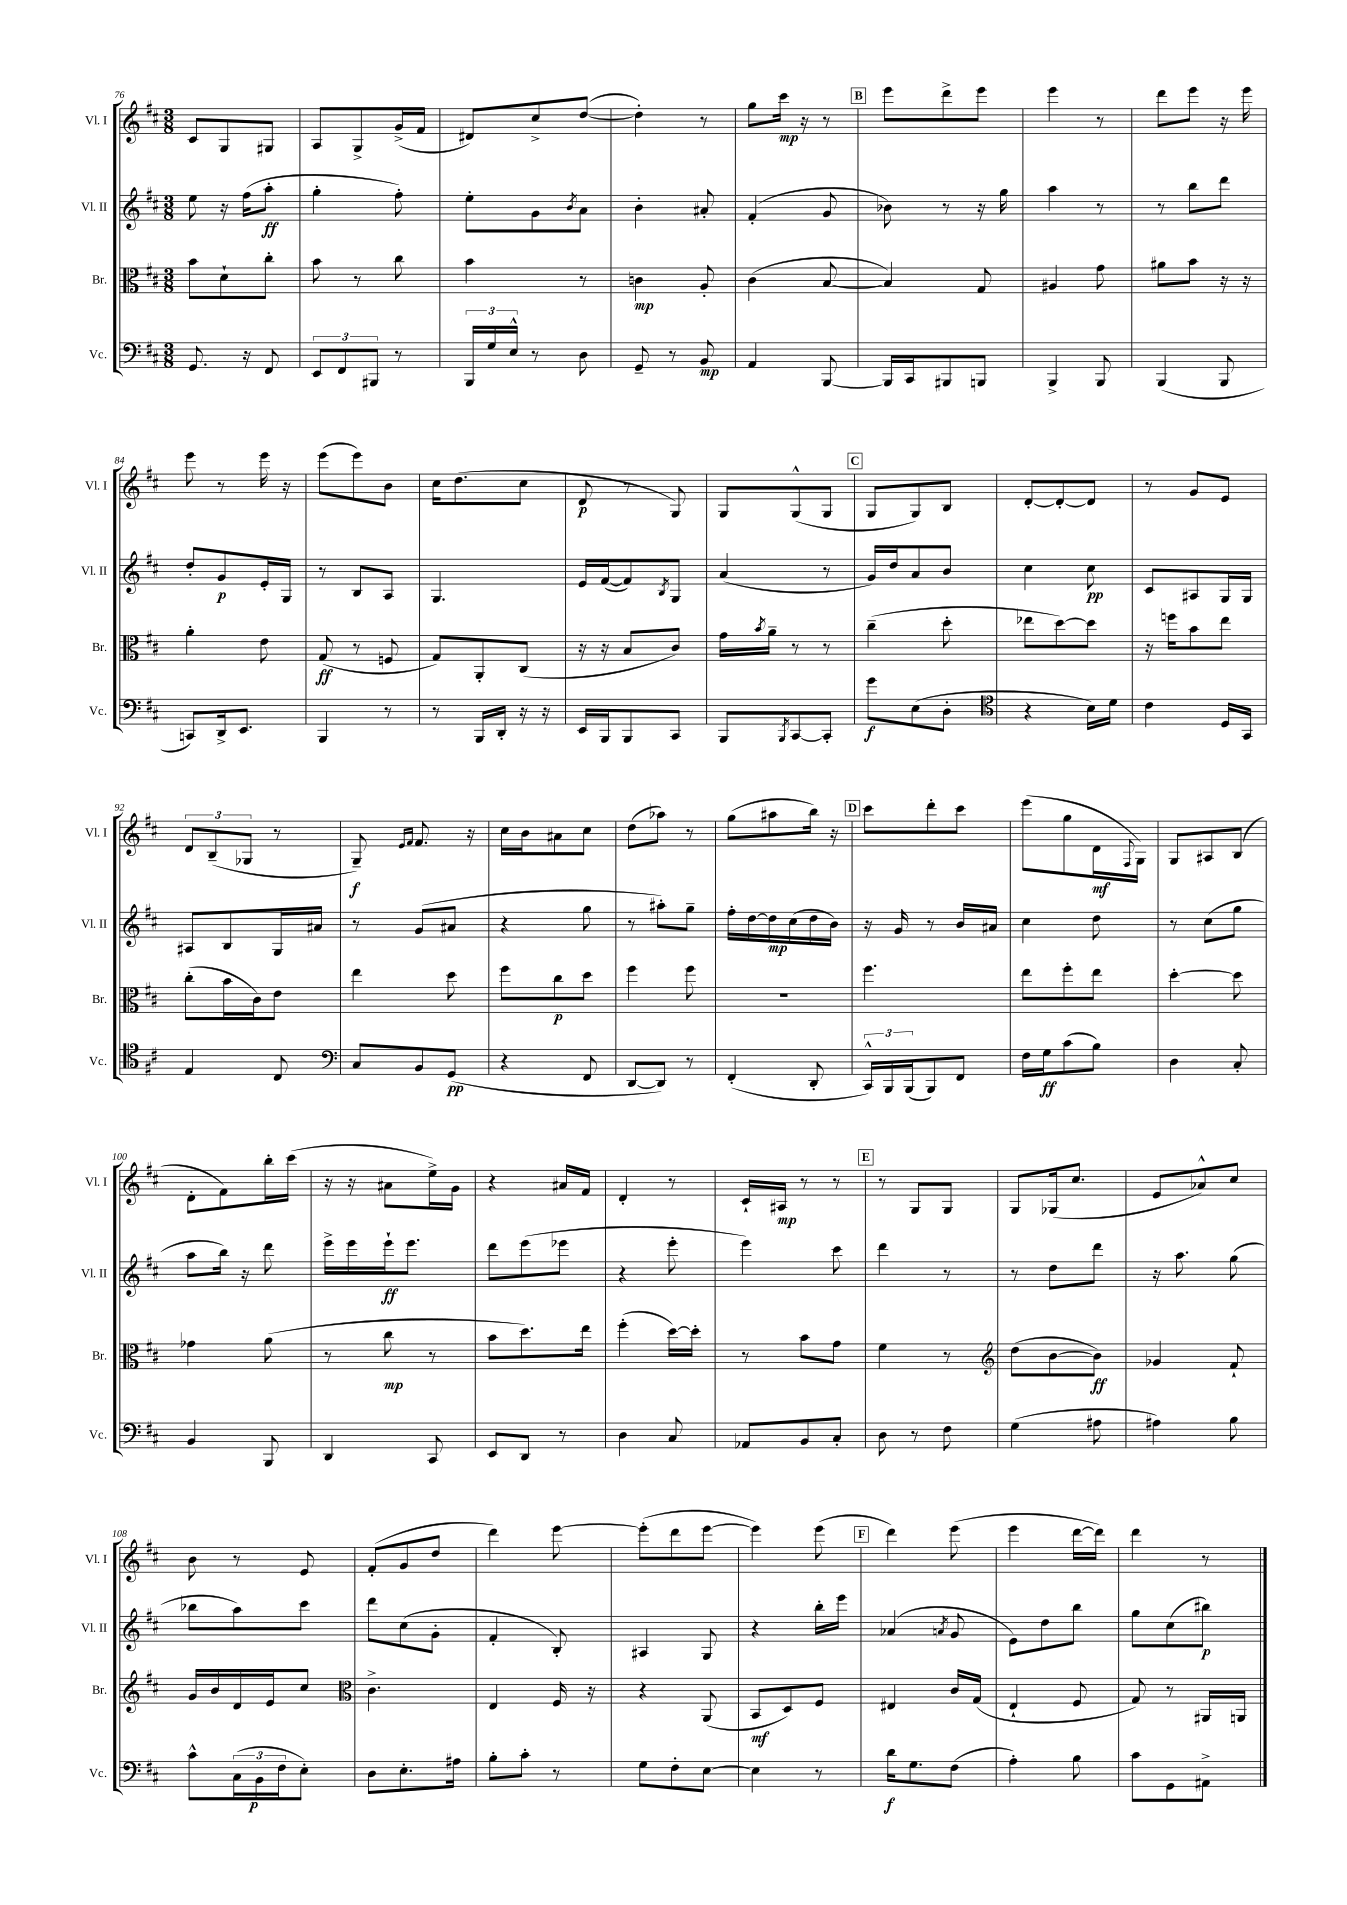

**kern	**kern	**kern	**kern
*staff4	*staff3	*staff2	*staff1
*clefF4	*clefC3	*clefG2	*clefG2
*k[f#c#]	*k[f#c#]	*k[f#c#]	*k[f#c#]
*M3/8	*M3/8	*M3/8	*M3/8
8.GG	8b	8ee	8c#
.	8d`	16r	8G
16r	.	(16ff#	.
8FF#	8cc#'	8aa'	8G#
=	=	=	=
12EE	8b	4gg'	8A
12FF#	.	.	.
.	8r	.	8G^
12BBB#	.	.	.
8r	8cc#	8ff#')	(16g^
.	.	.	16f#
=	=	=	=
24BBB	4b	8ee'	8d#)
24G	.	.	.
24E^^	.	.	.
8r	.	8g	8cc#^
.	.	8qb	.
8D	8r	8a	([8dd
=	=	=	=
8GG~	4c	4b'	4dd'])
8r	.	.	.
8BB	8A'	8a#'	8r
=	=	=	=
4AA	(4c#	(4f#'	8gg
.	.	.	16ccc#
.	.	.	16r
[8BBB	[8B	8g	8r
=	=	=	=
16BBB]	4B])	8b-)	8eee
16CC#	.	.	.
8BBB#	.	8r	8ddd^
8BBB	8G	16r	8eee
.	.	16gg	.
=	=	=	=
4BBB^	4A#	4aa	4eee
8BBB	8g	8r	8r
=	=	=	=
(4BBB	8a#	8r	8ddd
.	8b	8bb	8eee
8BBB	16r	8ddd	16r
.	16r	.	16eee
=	=	=	=
8CC)	4a'	8dd'	8eee
16DD^	.	8g	8r
8.EE	.	.	.
.	8e	16e'	16eee
.	.	16G	16r
=	=	=	=
4BBB	(8G	8r	(8eee
.	8r	8B	8eee)
8r	8F	8A	8b
=	=	=	=
8r	8G)	4.G	16cc#
.	.	.	(8.dd
16BBB	8AA'	.	.
16DD'	.	.	.
16r	(8C#	.	8cc#
16r	.	.	.
=	=	=	=
16EE	16r	16e	8d
16BBB	16r	([16f#	.
8BBB	8B	8f#])	8r
.	.	8qB	.
8CC#	8c#)	8G	8G)
=	=	=	=
8BBB	16g	(4a	8G
.	8qb	.	.
.	16a~	.	.
8qBBB	.	.	.
[8CC#	8r	.	(8G^^
8CC#']	8r	8r	8G
=	=	=	=
8g	(4cc#~	16g)	8G
.	.	16dd	.
(8E	.	8a	8G)
8D'	8dd'	8b	8B
=	=	=	=
*clefC4	*	*	*
4r	8ee-	4cc#	[8d'
.	[8dd)	.	8d'_
16B)	8dd]	8cc#	8d]
16d	.	.	.
=	=	=	=
4c#	16r	8c#	8r
.	16ff	.	.
.	8b	8A#	8g
16D	8ee	16G	8e
16GG	.	16G	.
=	=	=	=
4E	(8cc#'	8A#	12d
.	.	.	(12B~
.	16b	8B	.
.	.	.	12G-
.	16c#)	.	.
8C#	8e	16G	8r
.	.	16a#	.
=	=	=	=
*clefF4	*	*	*
8C#	4ee	8r	8G~)
.	.	.	16qqe
.	.	.	16qqf#
8BB	.	(8g	8.f#
(8GG	8dd	8a#	.
.	.	.	16r
=	=	=	=
4r	8ff#	4r	16cc#
.	.	.	16b
.	8cc#	.	8a#
8FF#	8dd	8gg	8cc#
=	=	=	=
[8DD	4ff#	8r	(8dd
8DD])	.	8aa#')	8aa-)
8r	8ff#	8gg~	8r
=	=	=	=
(4FF#'	4.r	16ff#'	(8gg
.	.	[16dd	.
.	.	16dd]	8aa#
.	.	(16cc#	.
8DD'	.	16dd	16bb)
.	.	16b)	16r
=	=	=	=
24CC#^^)	4.ff#	16r	8ccc#
24BBB	.	.	.
.	.	16g	.
(24BBB	.	.	.
8BBB)	.	8r	8ddd'
8FF#	.	16b	8ccc#
.	.	16a#	.
=	=	=	=
16F#	8ee	4cc#	(8eee
16G	.	.	.
(8c#	8ff#'	.	8gg
8B)	8ee	8dd	16d
.	.	.	8qqF#
.	.	.	16G)
=	=	=	=
4D	[4dd'	8r	8G
.	.	(8cc#	8A#
8C#'	8dd]	8gg	(8B
=	=	=	=
4BB	4g-	8aa	8d'
.	.	16bb)	8f#)
.	.	16r	.
8BBB	(8a	8ddd	16bb'
.	.	.	(16ccc#
=	=	=	=
4DD	8r	16eee^	16r
.	.	16eee	16r
.	8cc#	16eee`	8a#
.	.	8.eee	.
8CC#	8r	.	16ee^)
.	.	.	16g
=	=	=	=
8EE	8b	8ddd	4r
8DD	8.dd)	(8eee	.
8r	.	8eee-	16a#
.	16ee	.	16f#
=	=	=	=
4D	(4ff#'	4r	4d'
8C#	[16dd)	8eee'	8r
.	16dd']	.	.
=	=	=	=
8AA-	8r	4eee)	16c#`
.	.	.	16A#
8BB	8b	.	8r
8C#'	8g	8ccc#	8r
=	=	=	=
8D	4f#	4ddd	8r
8r	.	.	8G
8F#	8r	8r	8G
=	=	=	=
*	*clefG2	*	*
(4G	(8dd	8r	8G
.	[8b	8dd	(16G-
.	.	.	8.cc#
8A#	8b])	8ddd	.
=	=	=	=
4A#)	4g-	16r	8e
.	.	8.aa	.
.	.	.	8a-^^)
8B	8f#`	(8gg	8cc#
=	=	=	=
8c#^^	16g	8bb-	8b
.	16b	.	.
(24C#	16d	8aa)	8r
24BB	.	.	.
.	16e	.	.
24F#	.	.	.
8E')	8cc#	8ccc#	8e
=	=	=	=
*	*clefC3	*	*
8D	4.c#^	8ddd	(8f#'
8.E'	.	(8cc#	8g
.	.	8g'	8dd
16A#	.	.	.
=	=	=	=
8B'	4E	4f#'	4ddd)
8c#'	.	.	.
8r	16F#	8B')	[8eee
.	16r	.	.
=	=	=	=
8G	4r	4A#	(8eee']
8F#'	.	.	8ddd
[8E	(8AA	8G	[8eee
=	=	=	=
4E]	8BB	4r	4eee])
.	8D)	.	.
8r	8F#	16bb'	(8eee
.	.	16eee	.
=	=	=	=
16d	4E#	(4a-	4ddd)
8.G	.	.	.
.	.	8qa	.
(8F#	16c#	8g	(8eee
.	(16G	.	.
=	=	=	=
4A')	4E`	8e)	4eee
.	.	8dd	.
8B	8F#	8bb	[16ddd
.	.	.	16ddd])
=	=	=	=
8c#	8G)	8gg	4ddd
8GG	8r	(8cc#	.
8AA#^	16AA#	8bb#)	8r
.	16AA	.	.
==	==	==	==
*-	*-	*-	*-
